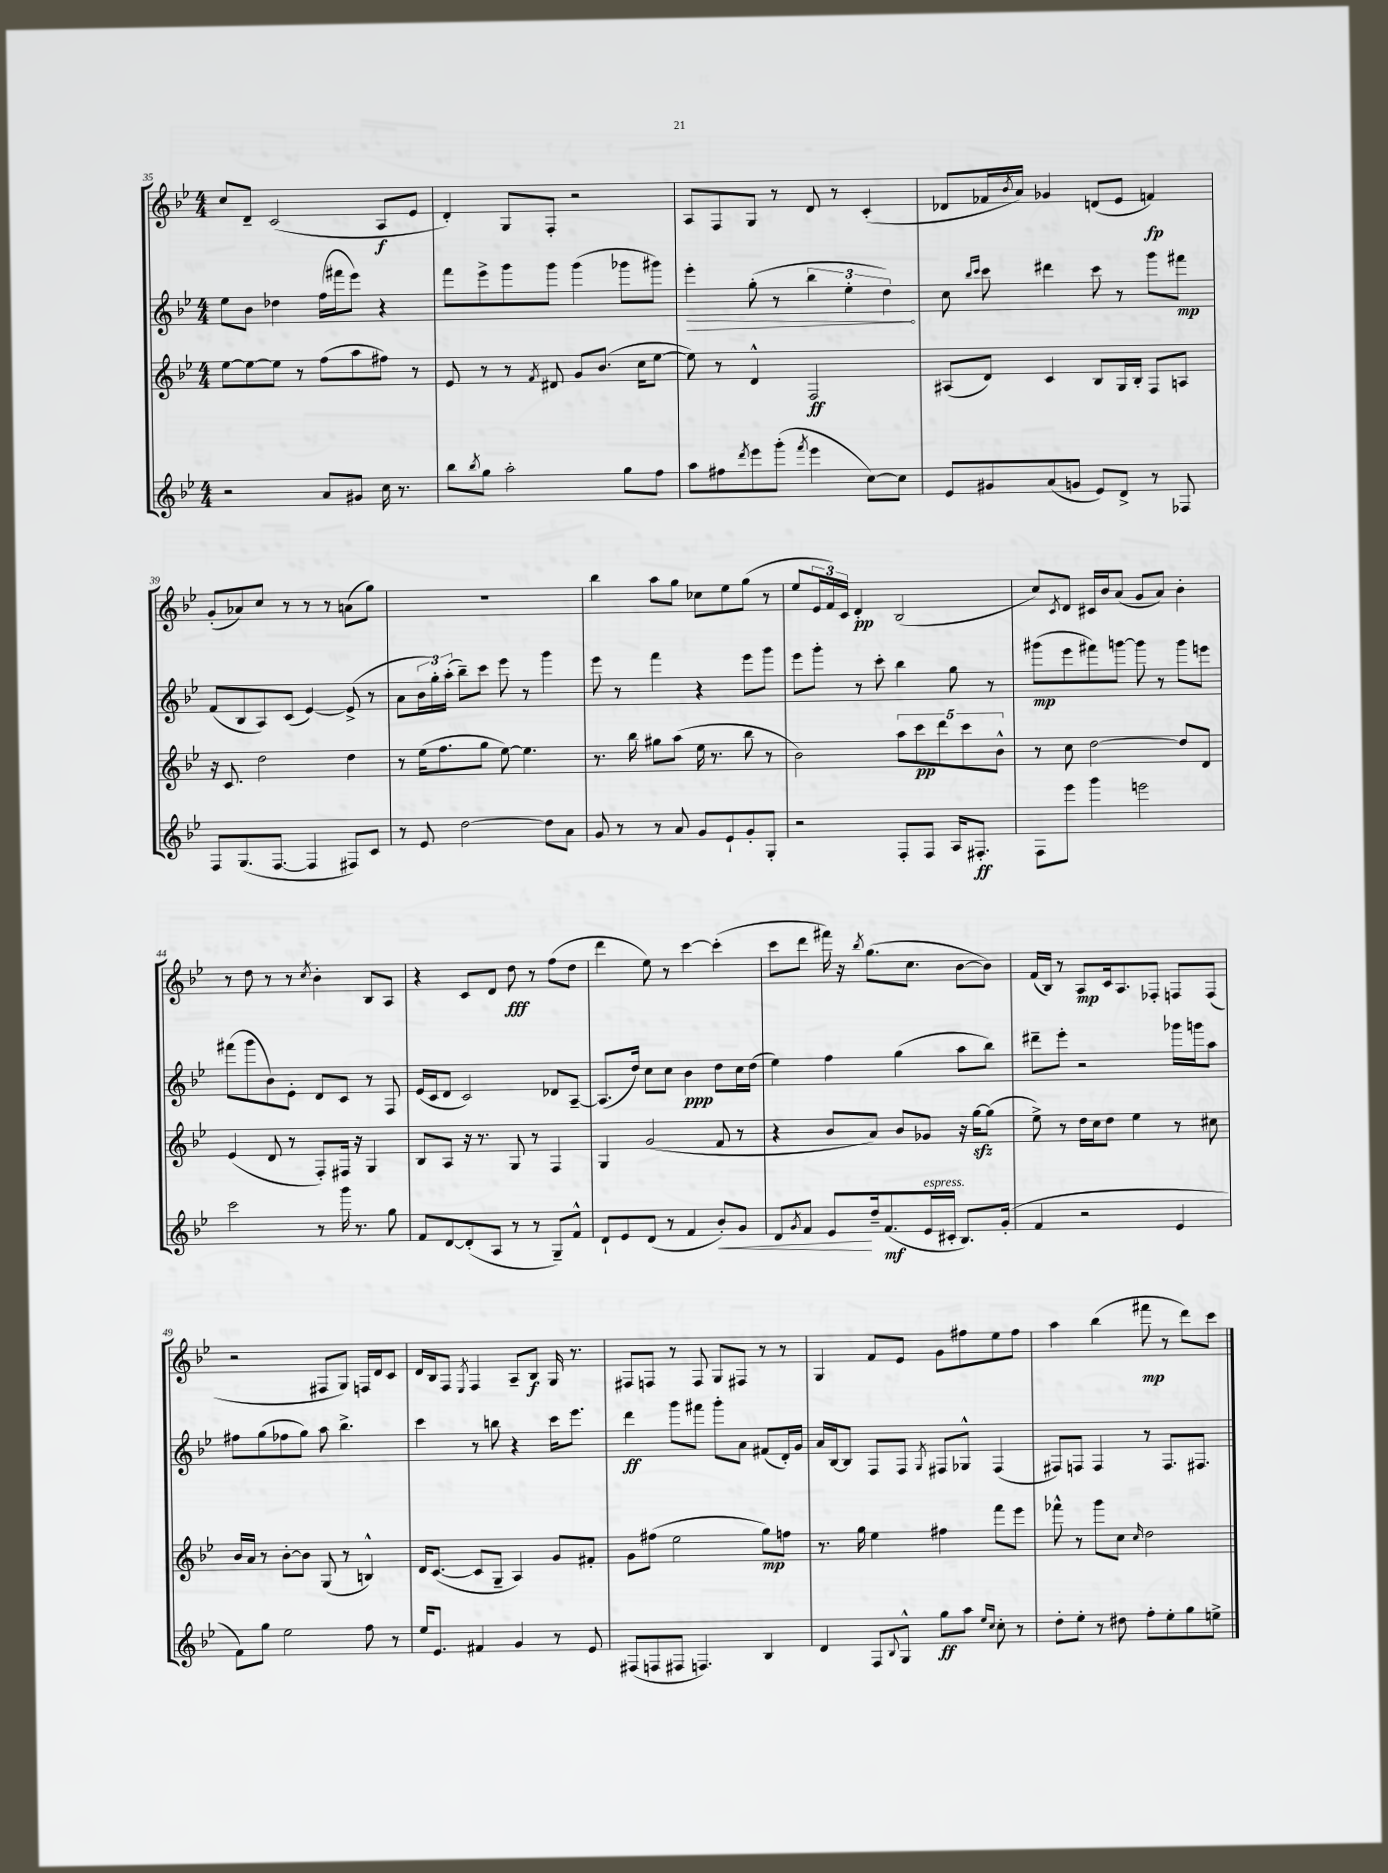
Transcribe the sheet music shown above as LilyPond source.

<<
\new StaffGroup <<
\new Staff = "s0" {
    \clef treble \key bes \major \numericTimeSignature \time 4/4
    c''8 d'8-- c'2( a8\f ees'8 |
    d'4-.) g8 f8-. r2 |
    a8 f8 g8 r8 d'8 r8 c'4-.( |
    des'8 fes'16 \acciaccatura { bes'8 } a'16) ges'4 d'8( ees'8 f'4\fp) |
    g'8-.( aes'8) c''8 r8 r8 r8 a'8( g''8) |
    R1 |
    bes''4 a''8 g''8 ces''8 ees''8 g''8( r8 |
    ees''8 \tuplet 3/2 { ees'16 f'16) c'16 } d'4-.\pp bes2( |
    c''8) \acciaccatura { c'8 } d'8 cis'16 bes'16 a'8( g'8 a'8) bes'4-. |
    r8 d''8 r8 r8 \acciaccatura { c''8 } bes'4-. bes8 a8 |
    r4 c'8 d'8 d''8\fff r8 f''8( d''8 |
    d'''4 ees''8) r8 c'''4~ c'''4-.( |
    c'''8 d'''8 fis'''16) r16 \acciaccatura { bes''8 } g''8.( c''8. bes'8~ bes'8) |
    f'16( bes16) r8 a8\mp c'16 a8. fes8-. f8 f8( |
    r2 fis8 g8) f16 d'16 c'8 |
    d'16 bes16 f8 \acciaccatura { ees8 } f4 a8-- bes8\f g16 r8. |
    fis8 f8 r8 f8 g8 fis8 r8 r8 |
    g4 f'8 ees'8 g'8 fis''8 ees''8 fis''8 |
    a''4 bes''4( fis'''8\mp r8 d'''8) c'''8 \bar "|." |
}
\new Staff = "s1" {
    \clef treble \key bes \major \numericTimeSignature \time 4/4
    ees''8 bes'8 des''4 f''16( fis'''16 ees'''8) r4 |
    f'''8 ees'''8-> g'''8 g'''8 g'''4( ges'''8 gis'''8) |
    \once \override Hairpin.circled-tip = ##t ees'''4-.\> g''8-.( r8 \tuplet 3/2 { bes''4 ees''4-. d''4\!) } |
    c''8 \grace { bes''16 c'''16 } c'''8 dis'''4 c'''8 r8 g'''8 fis'''8\mp |
    f'8( bes8 a8) c'8( ees'4~) ees'8->( r8 |
    a'8 \tuplet 3/2 { bes'16 g''16-.) a''16-.( } bes''8--) c'''8 ees'''8 r8 g'''4 |
    ees'''8 r8 f'''4 r4 ees'''8 g'''8 |
    ees'''8 g'''8-. r8 c'''8-. bes''4 g''8 r8 |
    gis'''8\mp( ees'''8 fis'''8) g'''8~ g'''8 r8 g'''8 e'''8 |
    fis'''8( g'''8 bes'8) ees'8-. d'8 c'8 r8 f8 |
    ees'16( c'16 d'8 c'2) des'8 a8~-- |
    a8.( d''16) c''8 c''8 bes'4\ppp d''8 c''16 d''16( |
    ees''4) f''4 g''4( a''8 bes''8) |
    dis'''8-- ees'''8-. r2 ges'''16 g'''16 a''8 |
    fis''8 g''8( fes''8 g''8) a''8 bes''4.-> |
    c'''4 r8 b''8 r4 c'''16 ees'''8. |
    d'''4\ff g'''8 fis'''8 g'''8-. a'8 fis'8( d'16-.) g'16 |
    a'16 bes16~ bes8 f8 f8 \acciaccatura { g8 } fis8 ges8-^ fis4( |
    fis8) f8 f4 r8 f8. fis8. \bar "|." |
}
\new Staff = "s2" {
    \clef treble \key bes \major \numericTimeSignature \time 4/4
    ees''8~ ees''8~ ees''8 r8 f''8( a''8 fis''8) r8 |
    ees'8 r8 r8 \acciaccatura { f'8 } dis'8 g'8 bes'8.( c''16 ees''8~ |
    ees''8) r8 d'4-^ f2\ff |
    ais8( d'8) c'4 bes8 g16 bes16-. f8 a8 |
    r16 c'8. d''2 d''4 |
    r8 ees''16( f''8. g''8 ees''8~) ees''4. |
    r8. bes''16 gis''8 a''8( ees''16 r8. bes''8 r8 |
    bes'2) \tuplet 5/4 { a''8 c'''8\pp d'''8 c'''8 bes'8-^ } |
    r8 c''8 d''2~ d''8 d'8 |
    ees'4( d'8 r8 f8-.) fis16 r16 g4 |
    bes8 a8 r16 r8. g8 r8 f4 |
    g4 g'2( f'8 r8 |
    r4 bes'8 a'8) bes'8 ges'8 r16 g''16~\sfz g''8( |
    ees''8->) r8 d''16 c''16 d''8 ees''4 r8 cis''8 |
    bes'16 a'16 r8 bes'8~-. bes'8 g8( r8 b4-^) |
    d'16 c'8.~( c'8 g8-- a4) g'8 fis'8-. |
    g'8 fis''8( ees''2 g''8\mp) f''8 |
    r8. g''16 ees''4 fis''4 f'''8 ees'''8 |
    fes'''8-^ r8 g'''8 c''8 \grace { c''16 } d''2 \bar "|." |
}
\new Staff = "s3" {
    \clef treble \key bes \major \numericTimeSignature \time 4/4
    r2 a'8 gis'8 c''16 r8. |
    bes''8 \acciaccatura { bes''8 } g''8 a''2-. g''8 f''8 |
    a''8 fis''8 \acciaccatura { d'''8 } ees'''8 g'''8-.( \acciaccatura { f'''8 } ees'''4 c''8~) c''8 |
    ees'8 gis'8 a'8( g'8 ees'8) d'8-> r8 fes8 |
    f8 g8.( f8.~ f4 fis8) c'8 |
    r8 ees'8 d''2~ d''8 a'8 |
    g'8 r8 r8 a'8 g'8 ees'8-! g'8-. g8-. |
    r2 f8-. f8 a16 fis8.-.\ff |
    f8 ees'''8 g'''4 e'''2 |
    c'''2 r8 g'''16 r8. g''8 |
    f'8 d'8~ d'8-.( a8 r8 r8 g8--) f'8-^ |
    d'8-! ees'8 d'8( r8 f'4 bes'8-.\<) g'8 |
    d'8 \acciaccatura { g'8 } f'8 ees'8\! d''16-- f'8.\mf( ees'16^\markup { \italic "espress." } cis'16-. bes8.) g'16-.( |
    f'4 r2 ees'4 |
    f'8) g''8 ees''2 f''8 r8 |
    ees''16 ees'8. fis'4 g'4 r8 ees'8 |
    fis8( f8 fis8 f4.) bes4 |
    d'4 f8 \appoggiatura { bes8 } g8-^ g''8\ff a''8 \grace { ees''16 c''16 } c''8-. r8 |
    d''8-. ees''8-. r8 dis''8 f''8-. ees''8-. g''8 e''8-> \bar "|." |
}
>>
>>
\layout { \context { \Score currentBarNumber = #35 } }
